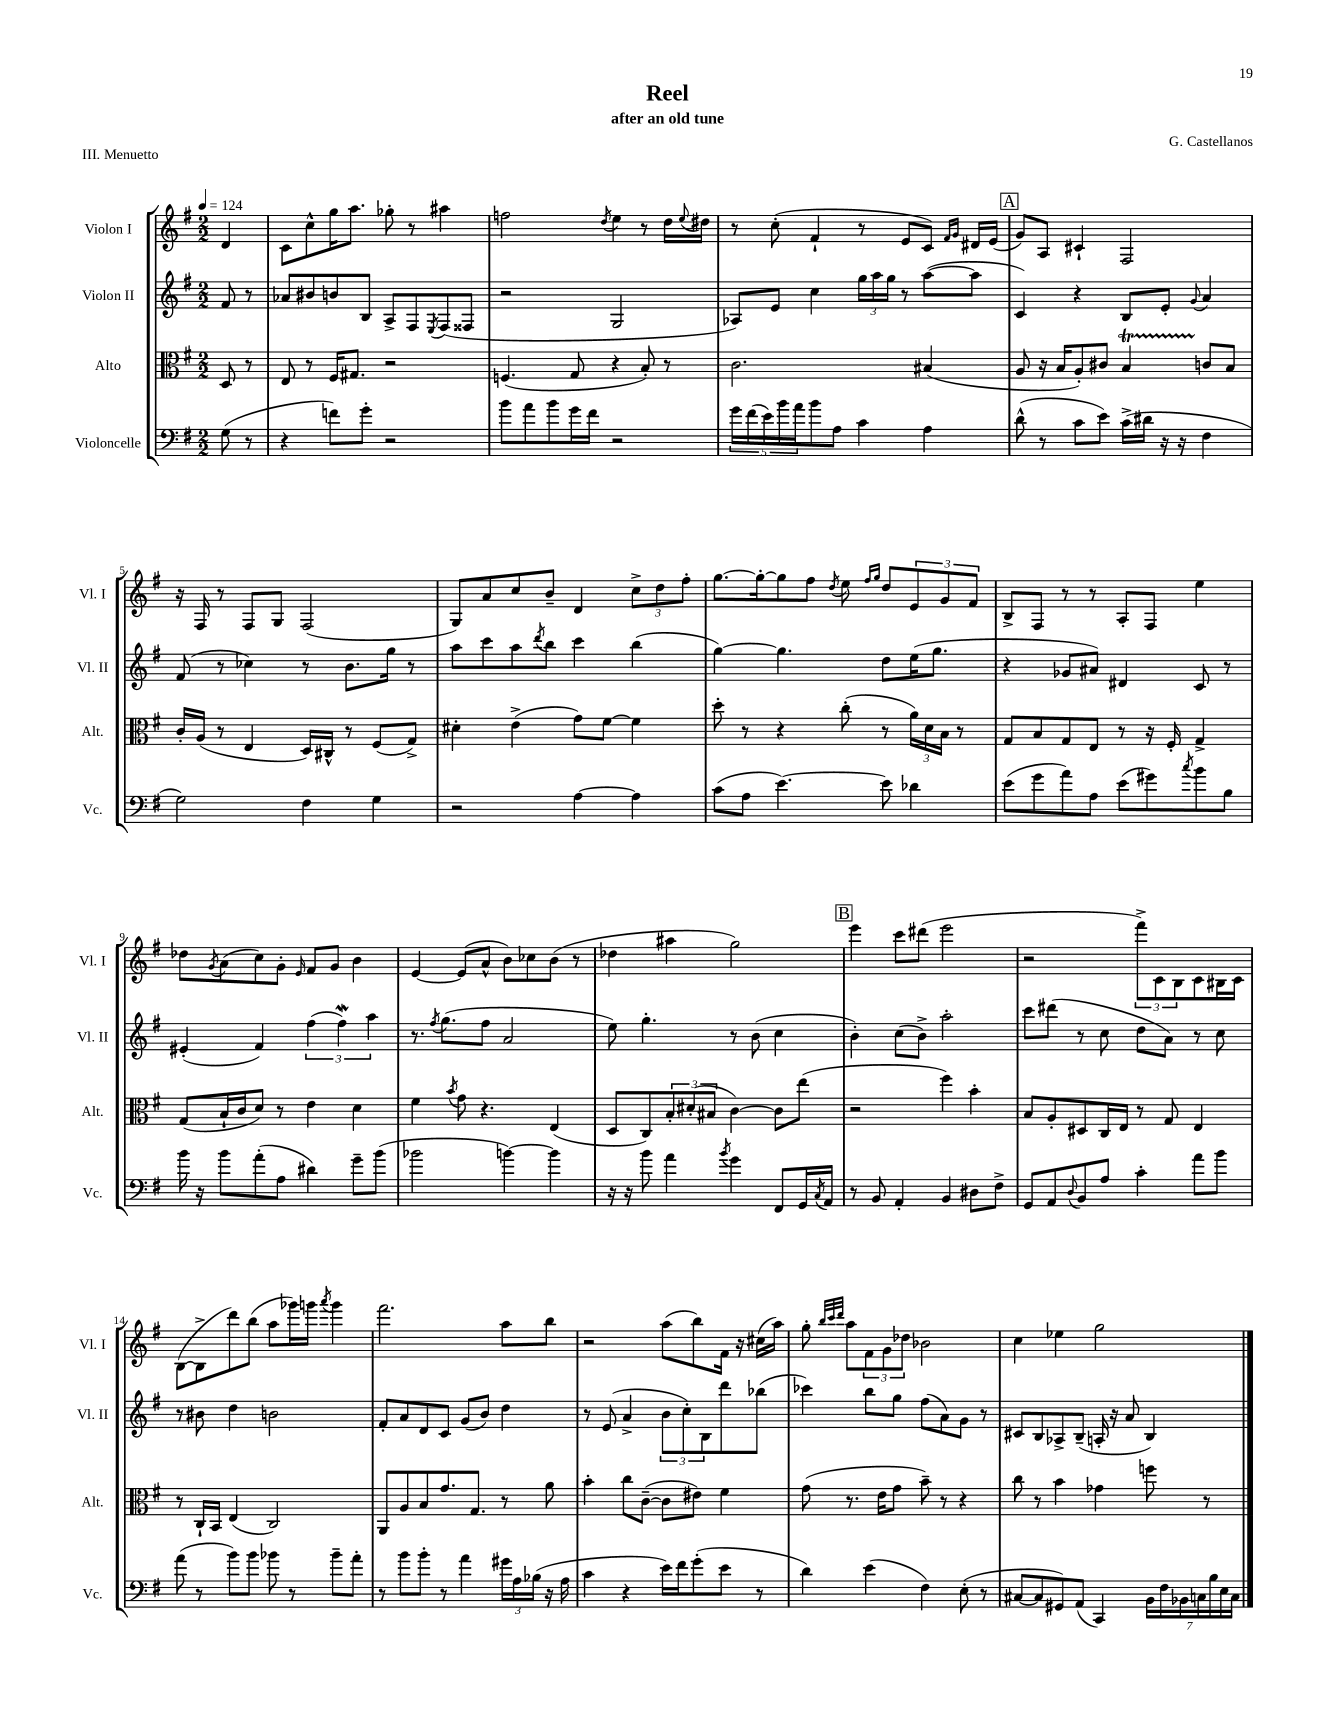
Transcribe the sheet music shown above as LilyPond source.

\header { title = "Reel" composer = "G. Castellanos" subtitle = "after an old tune" piece = "III. Menuetto" }
<<
\new StaffGroup <<
\new Staff = "s0" \with { instrumentName = "Violon I" shortInstrumentName = "Vl. I" } {
    \clef treble \key g \major \numericTimeSignature \time 2/2 \partial 4 \tempo 4 = 124
    d'4 |
    c'8 c''8-^ g''16 a''8. ges''8-. r8 ais''4 |
    f''2 \acciaccatura { d''8 } e''4 r8 d''16 \appoggiatura { e''8 } dis''16 |
    r8 c''8-.( fis'4-! r8 e'8 c'8) \grace { fis'16 g'16 } dis'16 e'16( |
    \mark \markup { \box "A" } g'8) a8 cis'4-! fis2 |
    r16 fis16 r8 fis8 g8 fis2( |
    g8) a'8 c''8 b'8-- d'4 \tuplet 3/2 { c''8-> d''8 fis''8-. } |
    g''8.~ g''16~-. g''8 fis''8 \acciaccatura { d''8 } e''8 \grace { fis''16 g''16 } d''8 \tuplet 3/2 { e'8 g'8 fis'8 } |
    b8-> fis8 r8 r8 a8-. fis8 e''4 |
    des''8 \acciaccatura { g'8 } a'8( c''8) g'8-. \grace { e'16 } fis'8 g'8 b'4 |
    e'4~ e'8( a'8-^ b'8) ces''8 b'8( r8 |
    des''4 ais''4 g''2) |
    \mark \markup { \box "B" } e'''4 c'''8 dis'''8( e'''2 |
    r2 \tuplet 3/2 { fis'''8->) c'8 b8 } c'8 bis16 c'16 |
    b8~( b8-> d'''8) b''8( a''8 ges'''16) g'''16 \acciaccatura { a'''8 } g'''4 |
    fis'''2. a''8 b''8 |
    r2 a''8( b''8) fis'16 r16 cis''16( a''16) |
    g''8-. \grace { b''32 c'''32 d'''32 } a''8 \tuplet 3/2 { fis'8 g'8 des''8 } bes'2 |
    c''4 ees''4 g''2 \bar "|." |
}
\new Staff = "s1" \with { instrumentName = "Violon II" shortInstrumentName = "Vl. II" } {
    \clef treble \key g \major \numericTimeSignature \time 2/2 \partial 4
    fis'8 r8 |
    aes'8 bis'8 b'8 b8 a8-> fis8 \acciaccatura { e8 } fis8( fisis8 |
    r2 g2 |
    aes8) e'8 c''4 \tuplet 3/2 { g''16 a''16 g''16 } r8 a''8~( a''8 |
    \mark \markup { \box "A" } c'4) r4 b8 e'8-. \appoggiatura { g'8 } a'4 |
    fis'8( r8 ces''4) r8 b'8. g''16 r8 |
    a''8 c'''8 a''8 \acciaccatura { d'''8 } b''8 c'''4 b''4( |
    g''4~) g''4. d''8 e''16( g''8. |
    r4 ges'8 ais'8) dis'4 c'8 r8 |
    eis'4-.( fis'4) \tuplet 3/2 { fis''4( fis''4\mordent) a''4 } |
    r8. \acciaccatura { fis''8 } g''8.( fis''8 a'2 |
    e''8) g''4.-. r8 b'8( c''4 |
    \mark \markup { \box "B" } b'4-.) c''8( b'8->) a''2-. |
    c'''8 dis'''8( r8 c''8 d''8 a'8) r8 c''8 |
    r8 bis'8 d''4 b'2 |
    fis'8-. a'8 d'8 c'8 g'8( b'8) d''4 |
    r8 e'8( a'4-> \tuplet 3/2 { b'8 c''8-.) b8 } d'''8 bes''8( |
    ces'''4) b''8 g''8 fis''8( a'8) g'8 r8 |
    cis'8 b8 aes8-> b8--( a16-. r16 a'8 b4) \bar "|." |
}
\new Staff = "s2" \with { instrumentName = "Alto" shortInstrumentName = "Alt." } {
    \clef alto \key g \major \numericTimeSignature \time 2/2 \partial 4
    d8 r8 |
    e8 r8 fis16 gis8. r2 |
    f4.( g8 r4 b8-.) r8 |
    c'2. bis4( |
    \mark \markup { \box "A" } a8 r16 b16 a8-.) cis'8 b4\startTrillSpan c'8\stopTrillSpan b8 |
    c'16-. a16( r8 e4 d16) cis16-^ r8 fis8( g8->) |
    dis'4-. e'4->( g'8) fis'8~ fis'4 |
    d''8-. r8 r4 c''8-.( r8 \tuplet 3/2 { a'16) d'16 b16 } r8 |
    g8 b8 g8 e8 r8 r16 fis16-. g4-> |
    g8( b16-! c'16 d'8) r8 e'4 d'4 |
    fis'4 \acciaccatura { b'8 } g'8 r4. e4( |
    d8 c8) \tuplet 3/2 { b8-. dis'8-.( bis8 } c'4~) c'8 e''8( |
    \mark \markup { \box "B" } r2 fis''4) b'4-. |
    b8 a8-. dis8 c16 e16 r8 g8 e4 |
    r8 c16-! b,16 e4( c2) |
    a,8 a8 b8 g'8. g8. r8 a'8 |
    b'4-. c''8 c'8~--( c'8 eis'8) fis'4 |
    g'8( r8. e'16 g'8 b'8--) r8 r4 |
    c''8 r8 b'4 ges'4 f''8 r8 \bar "|." |
}
\new Staff = "s3" \with { instrumentName = "Violoncelle" shortInstrumentName = "Vc." } {
    \clef bass \key g \major \numericTimeSignature \time 2/2 \partial 4
    g8( r8 |
    r4 f'8) g'8-. r2 |
    b'8 a'8 b'8 g'16 fis'16 r2 |
    \tuplet 5/4 { g'16 fis'16( e'16) b'16 a'16 } b'8 a8 c'4 a4 |
    \mark \markup { \box "A" } d'8-^( r8 c'8 e'8) c'16->( dis'16 r16 r16 fis4 |
    g2) fis4 g4 |
    r2 a4~ a4 |
    c'8( a8 e'4.~) e'8 des'4 |
    e'8( g'8 a'8) a8 e'8( gis'8) \acciaccatura { c''8 } b'8 b8 |
    b'16 r16 b'8 a'8-.( a8 dis'4) g'8-- b'8( |
    bes'2 b'4~) b'4 |
    r16 r16 b'8 a'4 \acciaccatura { b'8 } g'4 fis,8 g,16 \acciaccatura { c8 } a,16 |
    \mark \markup { \box "B" } r8 b,8 a,4-. b,4 dis8 fis8-> |
    g,8 a,8 \appoggiatura { d8 } b,8 a8 c'4-. a'8 b'8 |
    a'8( r8 b'8) b'8 bes'8 r8 bes'8-- a'8-. |
    r8 b'8 b'8-. r8 a'4 \tuplet 3/2 { gis'16 a16 bes16( } r16 a16 |
    c'4 r4 e'16) fis'16 g'8-.( e'8 r8 |
    d'4) e'4( fis4) e8-.( r8 |
    cis8~ cis8 gis,8) a,8( c,4) \tuplet 7/4 { b,16 fis16 bes,16 c16 b16 e16 c16 } \bar "|." |
}
>>
>>
